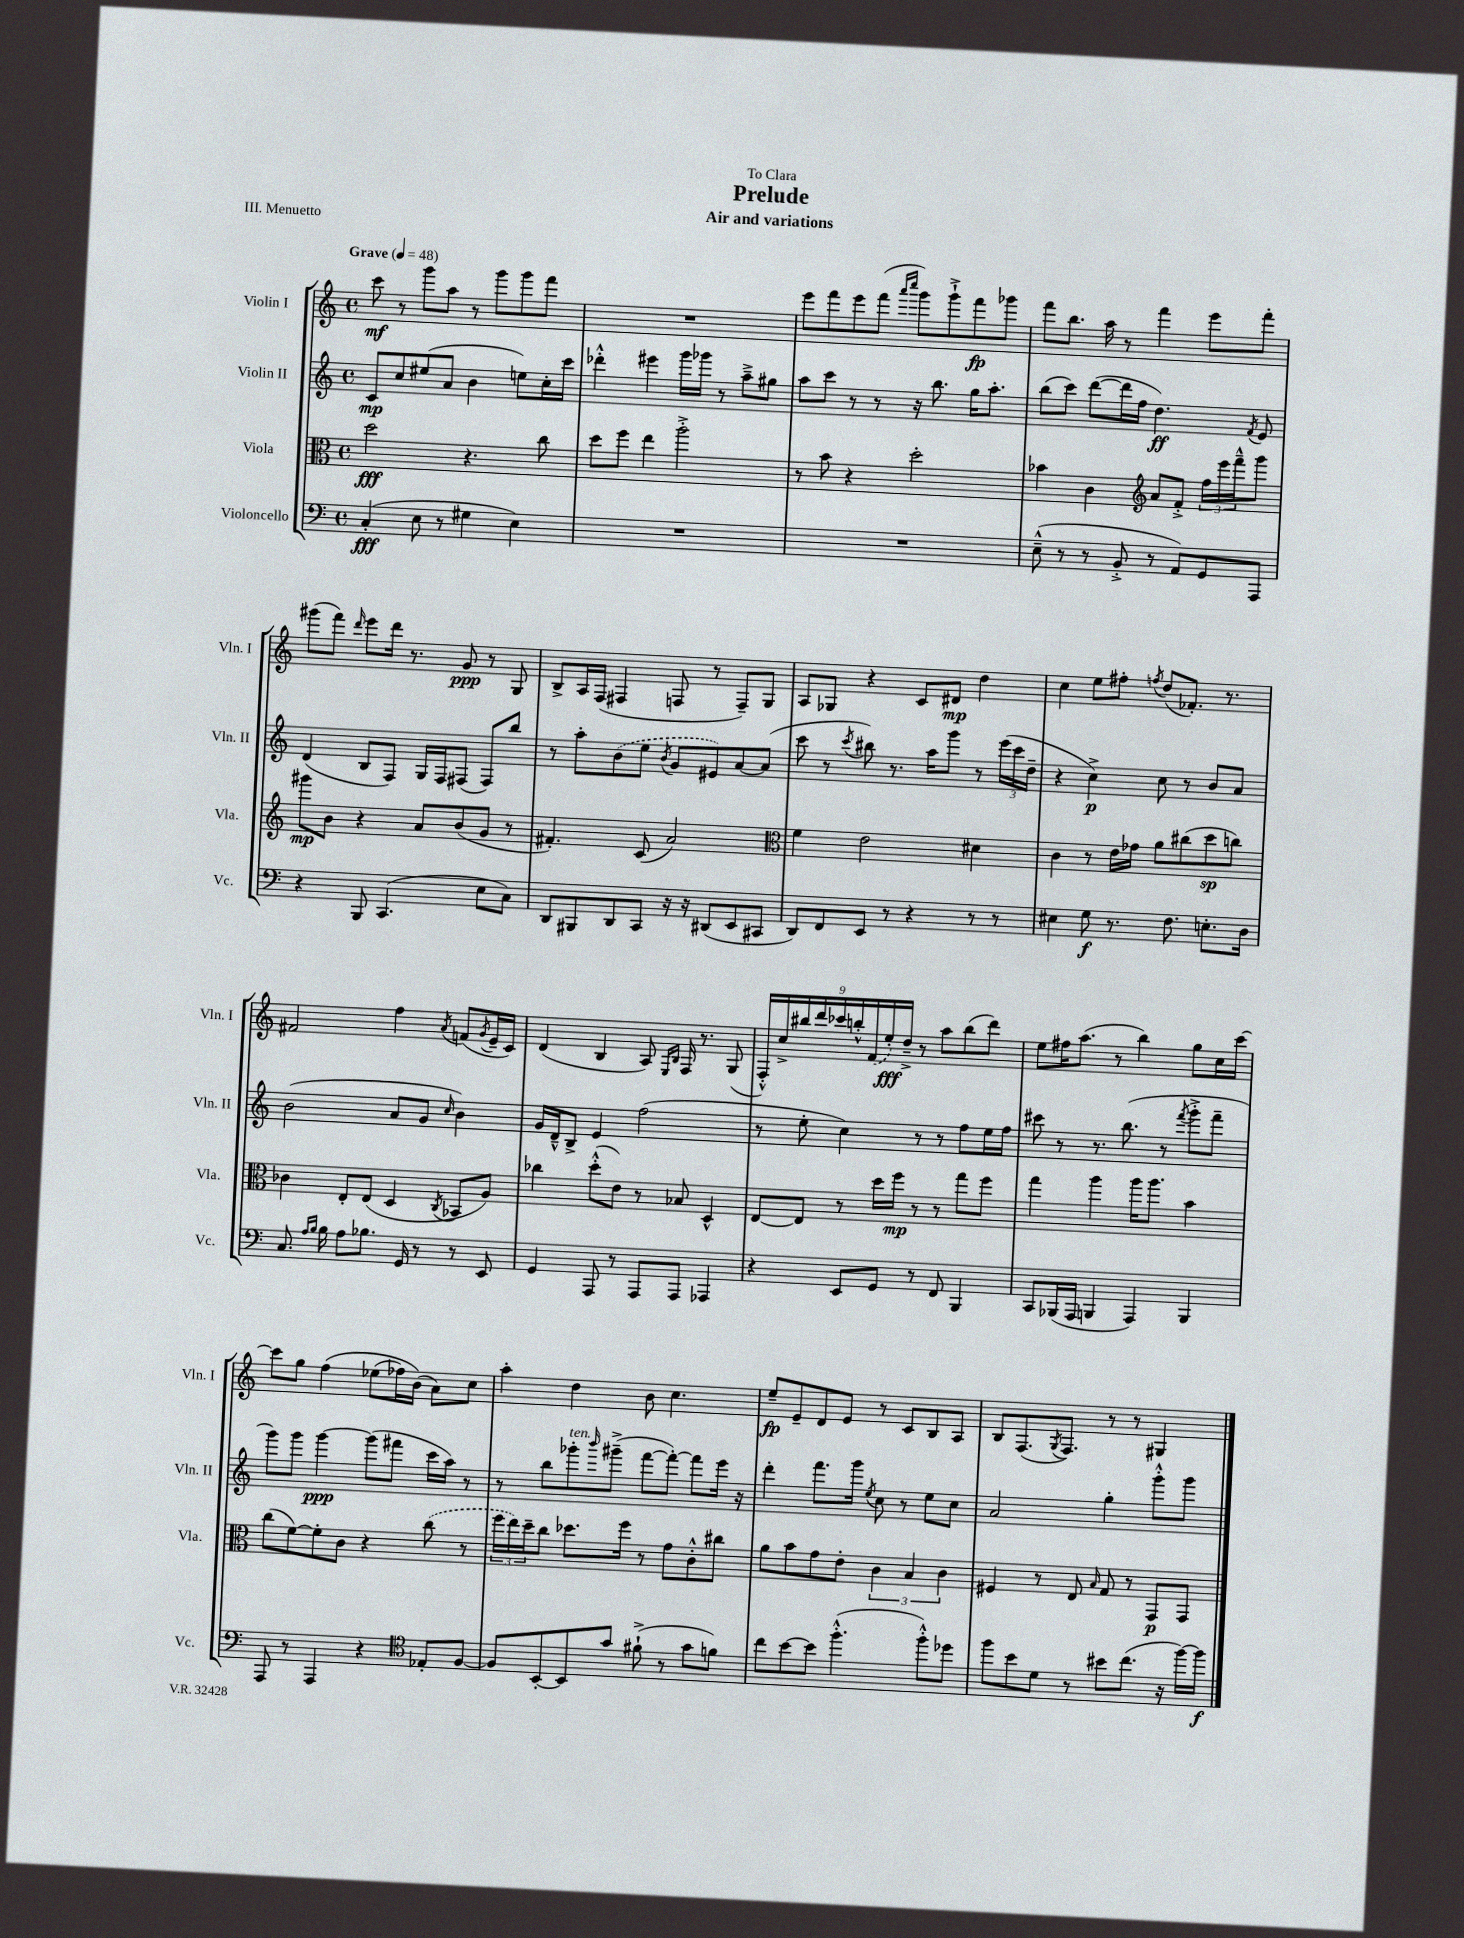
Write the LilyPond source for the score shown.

\header { title = "Prelude" subtitle = "Air and variations" dedication = "To Clara" piece = "III. Menuetto" }
<<
\new StaffGroup <<
\new Staff = "s0" \with { instrumentName = "Violin I" shortInstrumentName = "Vln. I" } {
    \clef treble \key c \major \defaultTimeSignature \time 4/4 \tempo "Grave" 4 = 48
    c'''8\mf r8 g'''8 a''8 r8 g'''8 g'''8 f'''8 |
    R1 |
    e'''8 f'''8 e'''8 f'''8( \grace { a'''16 c''''16 } g'''8) g'''8-!-> f'''8\fp ges'''8 |
    f'''8 b''8. a''16 r8 f'''4 e'''8 f'''8-. |
    gis'''8( f'''8) \grace { d'''16 } e'''8 d'''16 r8. g'8\ppp r8 g8 |
    b8-> a16 f16( fis4 f8 r8 f8--) g8 |
    a8 ges8 r4 c'8 dis'8\mp d''4 |
    c''4 e''8 fis''8-. \acciaccatura { f''8 } d''8( fes'8.-.) r8. |
    fis'2 f''4 \acciaccatura { a'8 } f'8( \acciaccatura { g'8 } e'16-- c'16) |
    d'4( b4 a8) \grace { e16 b16 } f16 r8. g8( |
    \tuplet 9/8 { f16-.-^) c''16-> bis''16 d'''16 ces'''16 b''16-.-^ \once \slurDashed f'16( e''16-.\fff) d''16---> } r8 a''8 b''8( d'''8) |
    e''8 fis''16 a''8.( r8 b''4) g''8 c''16 c'''16~ |
    c'''8 g''8 f''4\( ees''8( fes''16) b'16(\) a'8) c''8 |
    a''4-. d''4 b'8 c''4. |
    e''8--\fp e'8-- d'8 e'8 r8 c'8 b8 a8 |
    b8 f8.( \acciaccatura { g8 } f8.) r8 r8 gis4 \bar "|." |
}
\new Staff = "s1" \with { instrumentName = "Violin II" shortInstrumentName = "Vln. II" } {
    \clef treble \key c \major \defaultTimeSignature \time 4/4
    c'8\mp c''8 eis''8( a'8 b'4 e''8) c''16-. c'''16 |
    des'''4-.-^ eis'''4 g'''16 ges'''16 r8 a''8---> gis''8 |
    a''8 c'''8 r8 r8 r16 b''8. g''16 a''8.-. |
    b''8( c'''8) d'''8~( d'''16 f''16 d''4.\ff) \acciaccatura { f'8 } e'8 |
    d'4( b8 f8) g16 f16 fis8( fis8) b''8 |
    r8 a''8-. \once \slurDashed b'8( e''8 \acciaccatura { b'8 } g'8 eis'8) a'8~ a'8( |
    c'''8 r8 \acciaccatura { c'''8 } bis''8) r8. a''16 g'''8 r8 \tuplet 3/2 { e'''16( c'''16 d''16-- } |
    r4 c''4->\p) c''8 r8 b'8 a'8 |
    b'2( a'8 g'8 \grace { c''16 } b'4) |
    g'16 d'16---^ b8-> e'4 f''2( |
    r8 e''8-. c''4) r8 r8 f''8 e''16 f''16 |
    cis'''8 r8 r8. b''8.( r8 \acciaccatura { f'''8 } g'''8-.-> f'''8-- |
    g'''8) g'''8 g'''4~\ppp g'''8( fis'''8 c'''16 a''16) r8 |
    r8 b''8 ges'''8-.^\markup { \italic "ten." } \grace { b'''16 } gis'''8--->( f'''8~ f'''8~-.) f'''8 e'''16 r16 |
    d'''4-. f'''8. g'''16 \acciaccatura { e''8 } c''8 r8 e''8 c''8 |
    a'2 g''4-. g'''8-.-^ g'''8 \bar "|." |
}
\new Staff = "s2" \with { instrumentName = "Viola" shortInstrumentName = "Vla." } {
    \clef alto \key c \major \defaultTimeSignature \time 4/4
    d''2\fff r4. c''8 |
    d''8 f''8 e''4 a''2-.-> |
    r8 b'8 r4 d''2-. |
    bes'4 c'4 \clef treble a'8 f'8-.-> \tuplet 3/2 { f''16 e'''16 f'''16---^ } g'''8 |
    gis'''8\mp b'8 r4 a'8 b'8( g'8 r8 |
    fis'4.-.) c'8( a'2) |
    \clef alto f'4 e'2 dis'4 |
    c'4 r8 e'16 ges'16 a'8 cis''8( d''8\sp c''8) |
    ces'4 e8-. e8( d4 \acciaccatura { c8 } bes,8 a8) |
    ces''4 d''8-.-^( e'8) r8 bes8 d4-^ |
    e8~ e8 r8 d''16 f''16\mp r8 r8 g''8 f''8 |
    g''4 a''4 a''16 a''8. b'4 |
    c''8( f'8~) f'8-. c'8 r4 \once \slurDashed c''8( r8 |
    \tuplet 3/2 { f''16 e''16) d''16-- } c''8 des''8. f''16 r8 g'8 c'8-.-^ cis''8 |
    a'8 b'8 g'8 e'8-. \tuplet 3/2 { c'4 b4 c'4 } |
    fis4 r8 e8 \grace { b16 } g8 r8 g,8\p g,8 \bar "|." |
}
\new Staff = "s3" \with { instrumentName = "Violoncello" shortInstrumentName = "Vc." } {
    \clef bass \key c \major \defaultTimeSignature \time 4/4
    c4-.\fff( e8 r8 gis4 e4) |
    R1 |
    R1 |
    e8---^( r8 r8 b,8-.-> r8 a,8) g,8 a,,8 |
    r4 b,,8 c,4.( e8 c8) |
    d,8 bis,,8 d,8 c,8 r16 r16 dis,8( e,8 cis,8 |
    d,8) f,8 e,8 r8 r4 r8 r8 |
    eis4 g8\f r8. f8. e8.-. d16 |
    c8. \grace { a16 b16 } b16 a8 bes8. g,16 r8 r8 e,8 |
    g,4 a,,8 r8 a,,8 a,,8 aes,,4 |
    r4 e,8 g,8 r8 f,8 b,,4 |
    c,8 bes,,16( a,,16 b,,4 a,,4) b,,4 |
    a,,8 r8 a,,4 r4 \clef tenor ees8-. f8~ |
    f8 b,8~-. b,8 g'8 fis'8-!->( r8 g'8 f'8) |
    c''8 b'8~ b'8 f''4.-.-^( f''8-.-^) des''8 |
    f''8 b'8 d'8 r8 bis'8 c''8.( r16 f''16~) f''16\f \bar "|." |
}
>>
>>
\layout { \context { \Score \remove "Bar_number_engraver" } }
